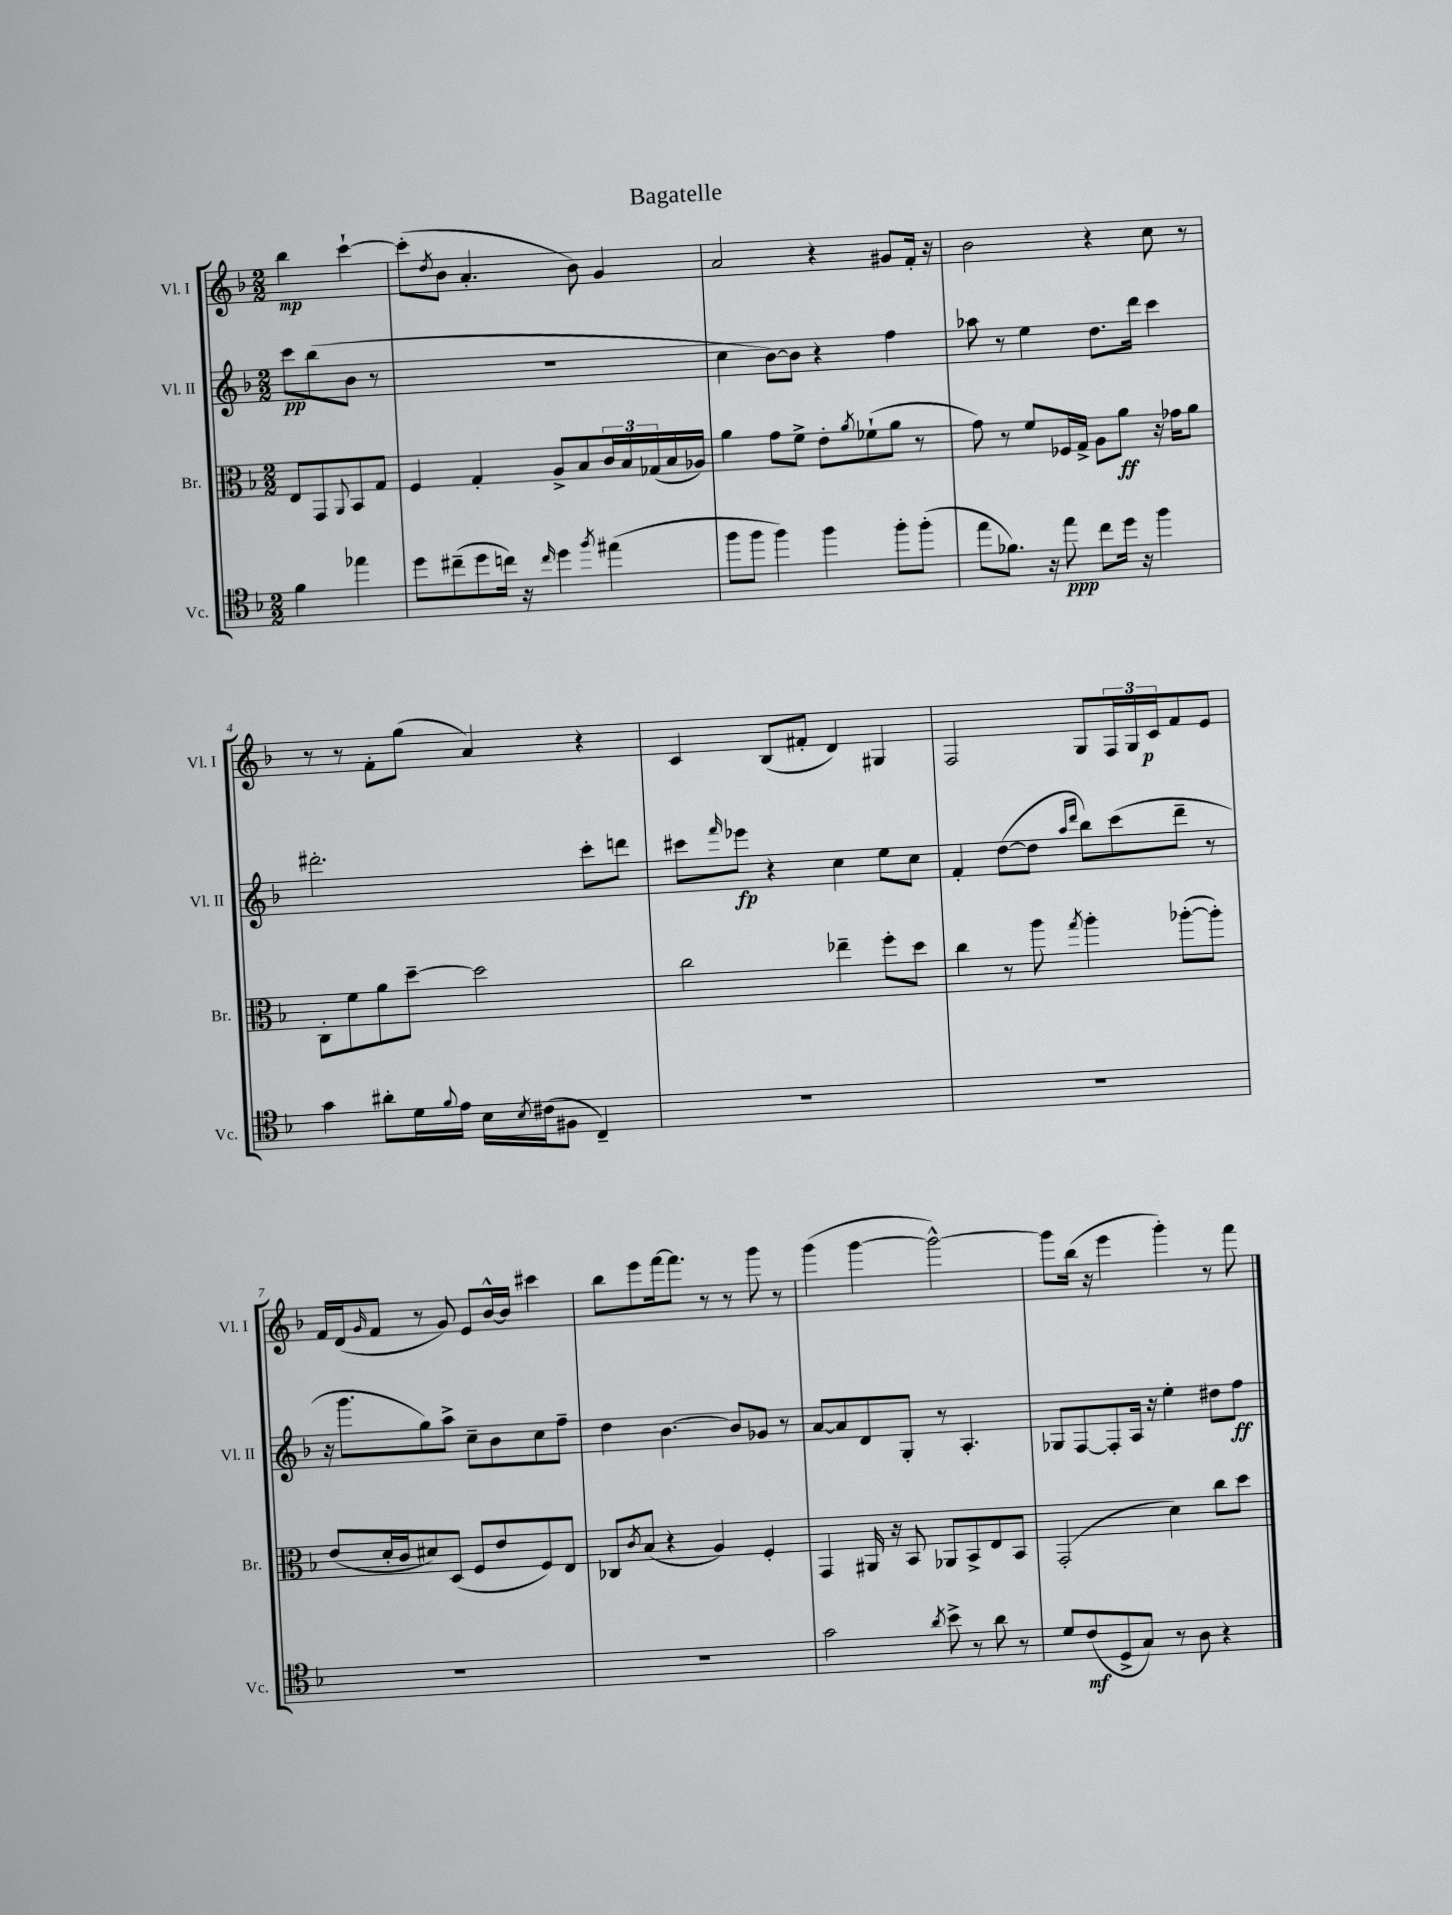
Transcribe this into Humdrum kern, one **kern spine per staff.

**kern	**kern	**kern	**kern
*staff4	*staff3	*staff2	*staff1
*clefC4	*clefC3	*clefG2	*clefG2
*k[b-]	*k[b-]	*k[b-]	*k[b-]
*M2/2	*M2/2	*M2/2	*M2/2
4f	8E	8ccc	4bb-
.	8GG	(8bb-	.
.	8qqAA	.	.
4ee-	8BB-	8b-	[4ccc`
.	8G	8r	.
=	=	=	=
8dd	4F	1r	(8ccc']
.	.	.	8qdd
(8cc#~	.	.	8b-
8dd	4G'	.	4.a'
16cc)	.	.	.
16r	.	.	.
16qqcc	.	.	.
4dd	8A^	.	.
.	8B-	.	8b-)
8qff	.	.	.
(4ee#	24c	.	4g
.	24B-	.	.
.	(24G-	.	.
.	16B-	.	.
.	16A-)	.	.
=	=	=	=
8ff	4a	4cc	2a
8ff	.	.	.
4ff)	8g	[8b-)	.
.	8f^	8b-]	.
4ff	8e'	4r	4r
.	8qa	.	.
.	(8f-`	.	.
8ff'	8a	4ff	8g#
(8ff'	8r	.	16f'
.	.	.	16r
=	=	=	=
8ee	8g)	8aa-	2b-
8.f-)	8r	8r	.
.	8f	4ee	.
16r	.	.	.
8ee	16F-	.	.
.	16G^	.	.
8cc	8A	8.dd	4r
16dd	8a	.	.
16r	.	16ddd	.
4ff	16r	4ccc	8cc
.	16g-	.	.
.	8a	.	8r
=	=	=	=
4g	8C'	2.ddd#'	8r
.	8f	.	8r
8a#'	8a	.	8f'
16d	[8dd~	.	(8gg
8qqf	.	.	.
16e	.	.	.
16B-	2dd]	.	4a)
8qB-	.	.	.
(16c#	.	.	.
8F#	.	.	.
4C~)	.	8ccc'	4r
.	.	8ddd	.
=	=	=	=
1r	2cc	8ccc#	4c
.	.	16qqfff	.
.	.	8eee-	.
.	.	4r	(8B-
.	.	.	8f#'
.	4ee-~	4cc	4d)
.	8ff'	8ee	4G#
.	8dd	8cc	.
=	=	=	=
1r	4cc	4f'	2F
.	8r	([8dd	.
.	8aa	8dd]	.
.	.	16qqaa	.
.	8qgg	16qqddd	.
.	4aa'	8bb-)	8G
.	.	(8ccc	24F
.	.	.	24G
.	.	.	24c
.	([8aa-'	8ddd~	8f
.	8aa-'])	8r	8e
=	=	=	=
1r	(8e	16r	16f
.	.	8.ggg	(16d
.	.	.	16qqg
.	16d'	.	8f
.	16c	.	.
.	8d#)	8gg)	8r
.	(8D	8aa^	8g)
.	8F	8cc~	8e
.	8e	8b-	[16b-^^
.	.	.	16b-]
.	8F)	8cc	4ccc#
.	8E	8ff~	.
=	=	=	=
1r	8C-	4dd	8bb-
.	8qc	.	.
.	(8B-	.	8eee
.	4r	[4.b-	[16fff
.	.	.	8.fff]
.	4A)	.	8r
.	.	8b-]	8r
.	4F'	8g-	8ggg
.	.	8r	8r
=	=	=	=
2g	4GG	[8a	(4ggg
.	.	8a]	.
.	16AA#	8d	[4ggg
.	16r	.	.
.	8BB-	8G'	.
8qa	.	.	.
8b-^	8AA-	8r	2ggg^^_)
8r	8BB-^	4.A'	.
8a	8E	.	.
8r	8BB-	.	.
=	=	=	=
8d	(2GG'	8G-	8ggg]
(8c	.	[8F	(16bb-
.	.	.	16r
8D^	.	8F']	4eee
8G)	.	16A	.
.	.	16r	.
8r	4d)	4ee'	4ggg')
8A	.	.	.
4r	8cc	8dd#	8r
.	8dd	8ff	8fff
==	==	==	==
*-	*-	*-	*-
